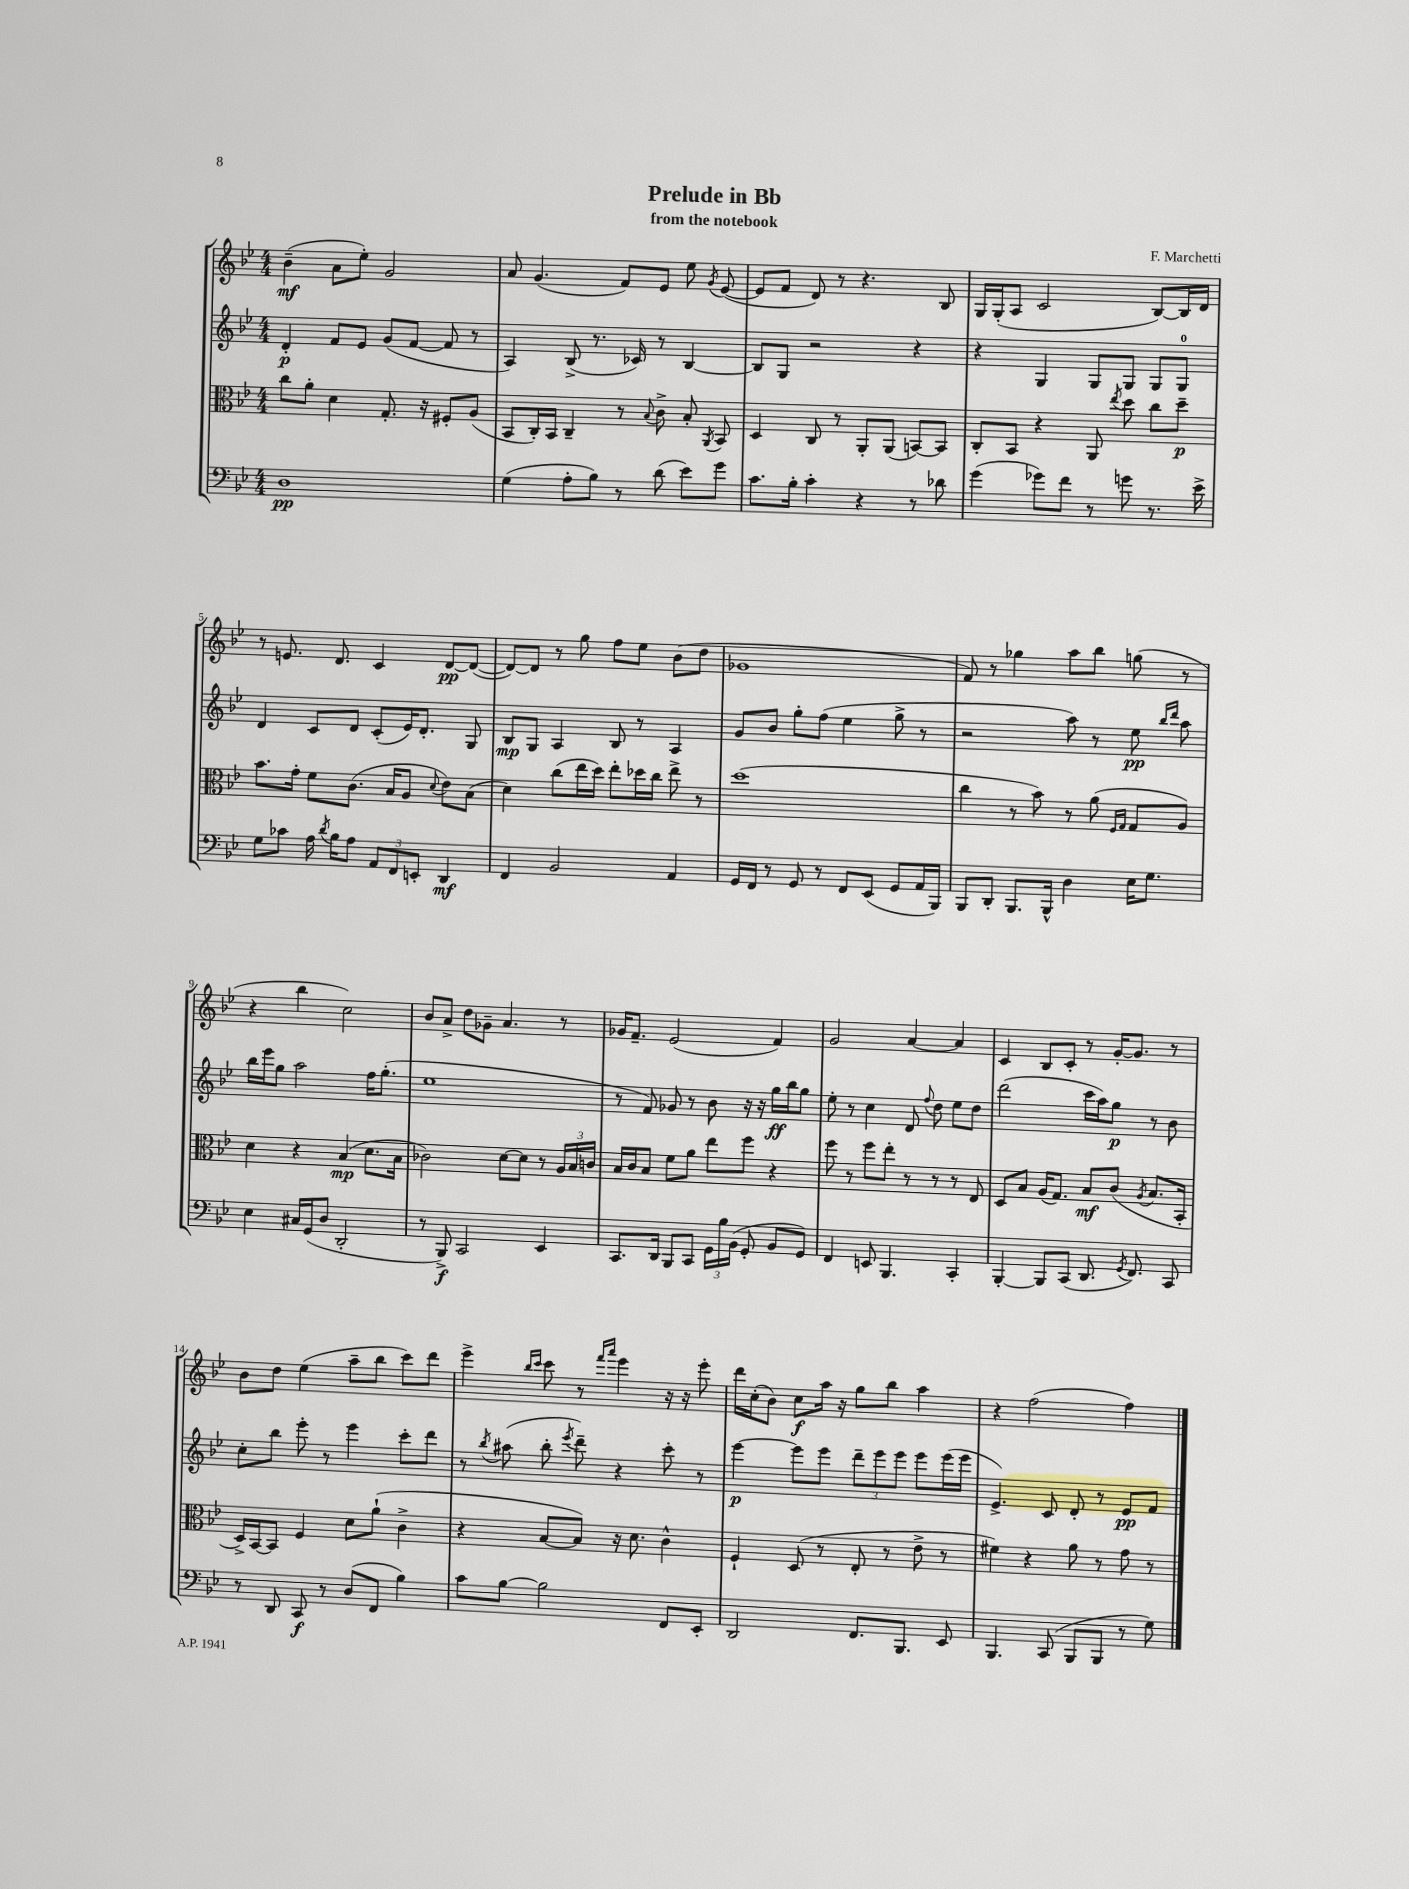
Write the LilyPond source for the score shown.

\header { title = "Prelude in Bb" composer = "F. Marchetti" subtitle = "from the notebook" }
<<
\new StaffGroup <<
\new Staff = "s0" {
    \clef treble \key bes \major \numericTimeSignature \time 4/4
    \autoBeamOff bes'4--\mf( a'8[ ees''8]-.) g'2 |
    a'8 g'4.( f'8[) ees'8] ees''8 \acciaccatura { g'8 } ees'8~( |
    ees'8[ f'8] d'8) r8 r4. bes8 |
    g16[ g16-.( a8] c'2 bes8[~) bes16 d'16] |
    r8 e'8. d'8. c'4 d'8[~\pp d'8]~( |
    d'8[~) d'8] r8 g''8 f''8[ ees''8] bes'8[( d''8] |
    ges'1 |
    f'8) r8 ges''4 a''8[ bes''8] g''8( r8 |
    r4 bes''4 c''2) |
    bes'8[ a'8]-> d''8[ ges'8]-- a'4. r8 |
    ges'16[ f'8.]-- ees'2( f'4) |
    g'2 a'4~ a'4 |
    c'4 bes8[ c'8]-. r8 g'16[~-. g'8.] r8 |
    bes'8[ d''8] ees''4( a''8[-- bes''8] c'''8[) d'''8] |
    ees'''4-> \grace { bes''16[ c'''16] } c'''8 r8 \grace { f'''16[ a'''16] } ees'''4 r16 r16 ees'''8-. |
    d'''16[ c''16-.( bes'8]) c''8[\f a''16] r16 g''8[ bes''8] a''4 |
    r4 f''2( f''4) \bar "|." |
}
\new Staff = "s1" {
    \clef treble \key bes \major \numericTimeSignature \time 4/4
    \autoBeamOff d'4-.\p f'8[ ees'8] g'8[( f'8]~ f'8 r8 |
    a4) bes8->( r8. ces'16) r8 bes4~ |
    bes8[ g8] r2 r4 |
    r4 g4 g8[ g8] g8[ g8]-0 |
    d'4 c'8[ d'8] c'8[-.( ees'16) d'8.]-. g8 |
    bes8[\mp g8] a4 bes8 r8 a4 |
    g'8[ bes'8] g''8[-. f''8]( ees''4 g''8-> r8 |
    r2 a''8) r8 ees''8\pp \grace { bes''16[ d'''16] } a''8 |
    bes''16[ ees'''16 g''8] a''2 f''16[ g''8.]-.( |
    ees''1 |
    r8 f'8) ges'8 r8 bes'8 r16 r16 g''16[\ff bes''16 g''8] |
    ees''8-. r8 c''4 d'8 \appoggiatura { f''8 } d''8 ees''8[ d''8] |
    d'''2( c'''16[ a''16) g''8]\p r8 bes'8 |
    c''8[-. bes''8] ees'''8-. r8 ees'''4 c'''8[-. d'''8] |
    r8 \acciaccatura { bes''8 } ais''8( bes''8-. \acciaccatura { ees'''8 } d'''8--) r4 c'''8-. r8 |
    ees'''4~\p ees'''8[ ees'''8] \tuplet 3/2 { d'''8[-- ees'''8 ees'''8] } ees'''8[ ees'''16( ees'''16] |
    ees'4.->) c'8 d'8-. r8 ees'8[\pp f'8] \bar "|." |
}
\new Staff = "s2" {
    \clef alto \key bes \major \numericTimeSignature \time 4/4
    \autoBeamOff c''8[ a'8]-. d'4 g8.-. r16 fis8[-. a8]( |
    bes,8[ c16-.) bes,16] c4-- r8 \appoggiatura { bes8 } c'8-> bes8-. \acciaccatura { a,8 } bes,8 |
    d4 c8 r8 a,8[-. a,8]( b,8[~) b,8] |
    c8[-. bes,8] r4 a,8 \acciaccatura { ees''8 } d''8 c''8[ d''8]--\p |
    bes'8.[ g'16]-. f'8[ c'8.]( bes16[ a8] \appoggiatura { d'8 } ees'8[) bes8]( |
    d'4) c''8[( ees''16 d''16]) ees''8[-. des''16 c''16] ees''8-> r8 |
    d''1( |
    c''4 r8 bes'8) r8 a'8( \grace { f16[ g16] } g8[ a8]) |
    d'4 r4 bes4\mp( d'8.[ bes16] |
    ces'2) d'8[~ d'8] r8 \tuplet 3/2 { a16[ bes16 c'16] } |
    bes16[ c'16 bes8] f'8[ a'8] ees''8[ f''8] r4 |
    f''8 r8 f''8[ ees''8]-. r8 r8 r8 ees8 |
    d8[ bes8] a16[( g8.]) bes8[\mf c'8]( \acciaccatura { a8 } bes8.[ bes,16]-. |
    d16[->) bes,16~ bes,8] f4 d'8[ a'8]-!( c'4-> |
    r4 bes8[~ bes8]) r16 d'8. c'4-^ |
    f4-! d8( r8 ees8-. r8 ees'8-> r8 |
    fis'4) r4 a'8 r8 g'8 r8 \bar "|." |
}
\new Staff = "s3" {
    \clef bass \key bes \major \numericTimeSignature \time 4/4
    \autoBeamOff d1\pp |
    g4( a8[-. bes8]) r8 d'8( ees'8[) g'8] |
    c'8.[ bes16]-. c'4-. r4 r8 des'8 |
    g'4( ges'8[) f'8] r8 g'8 r8. ees'16-> |
    g8[ ces'8] a16 \acciaccatura { d'8 } bes16[ a8] \tuplet 3/2 { a,8[ f,8 e,8]-. } d,4\mf |
    f,4 bes,2 a,4 |
    g,16[ f,16] r8 g,8 r8 f,8[ ees,8]( g,8[ a,16 bes,,16]) |
    bes,,8[ d,8]-. bes,,8.[ bes,,16]-^ d4 ees16[ g8.] |
    ees4 cis16[ g,16( d8] d,2-. |
    r8 bes,,8->\f) c,2 ees,4 |
    c,8.[ d,16] bes,,8[ c,8] \tuplet 3/2 { g,16[ bes16 bes,16]( } g,8-. bes,8[ g,8]) |
    f,4 e,8 bes,,4. c,4-. |
    bes,,4~-. bes,,8[ c,8]( d,8. \acciaccatura { g,8 } f,8.) c,8 |
    r8 d,8 c,8\f r8 d8[( f,8] bes4) |
    c'8[ bes8]~ bes2 f,8[ ees,8]-. |
    d,2 f,8.[ bes,,8.] ees,8 |
    bes,,4. c,8( bes,,8[ bes,,8] r8 g8) \bar "|." |
}
>>
>>
